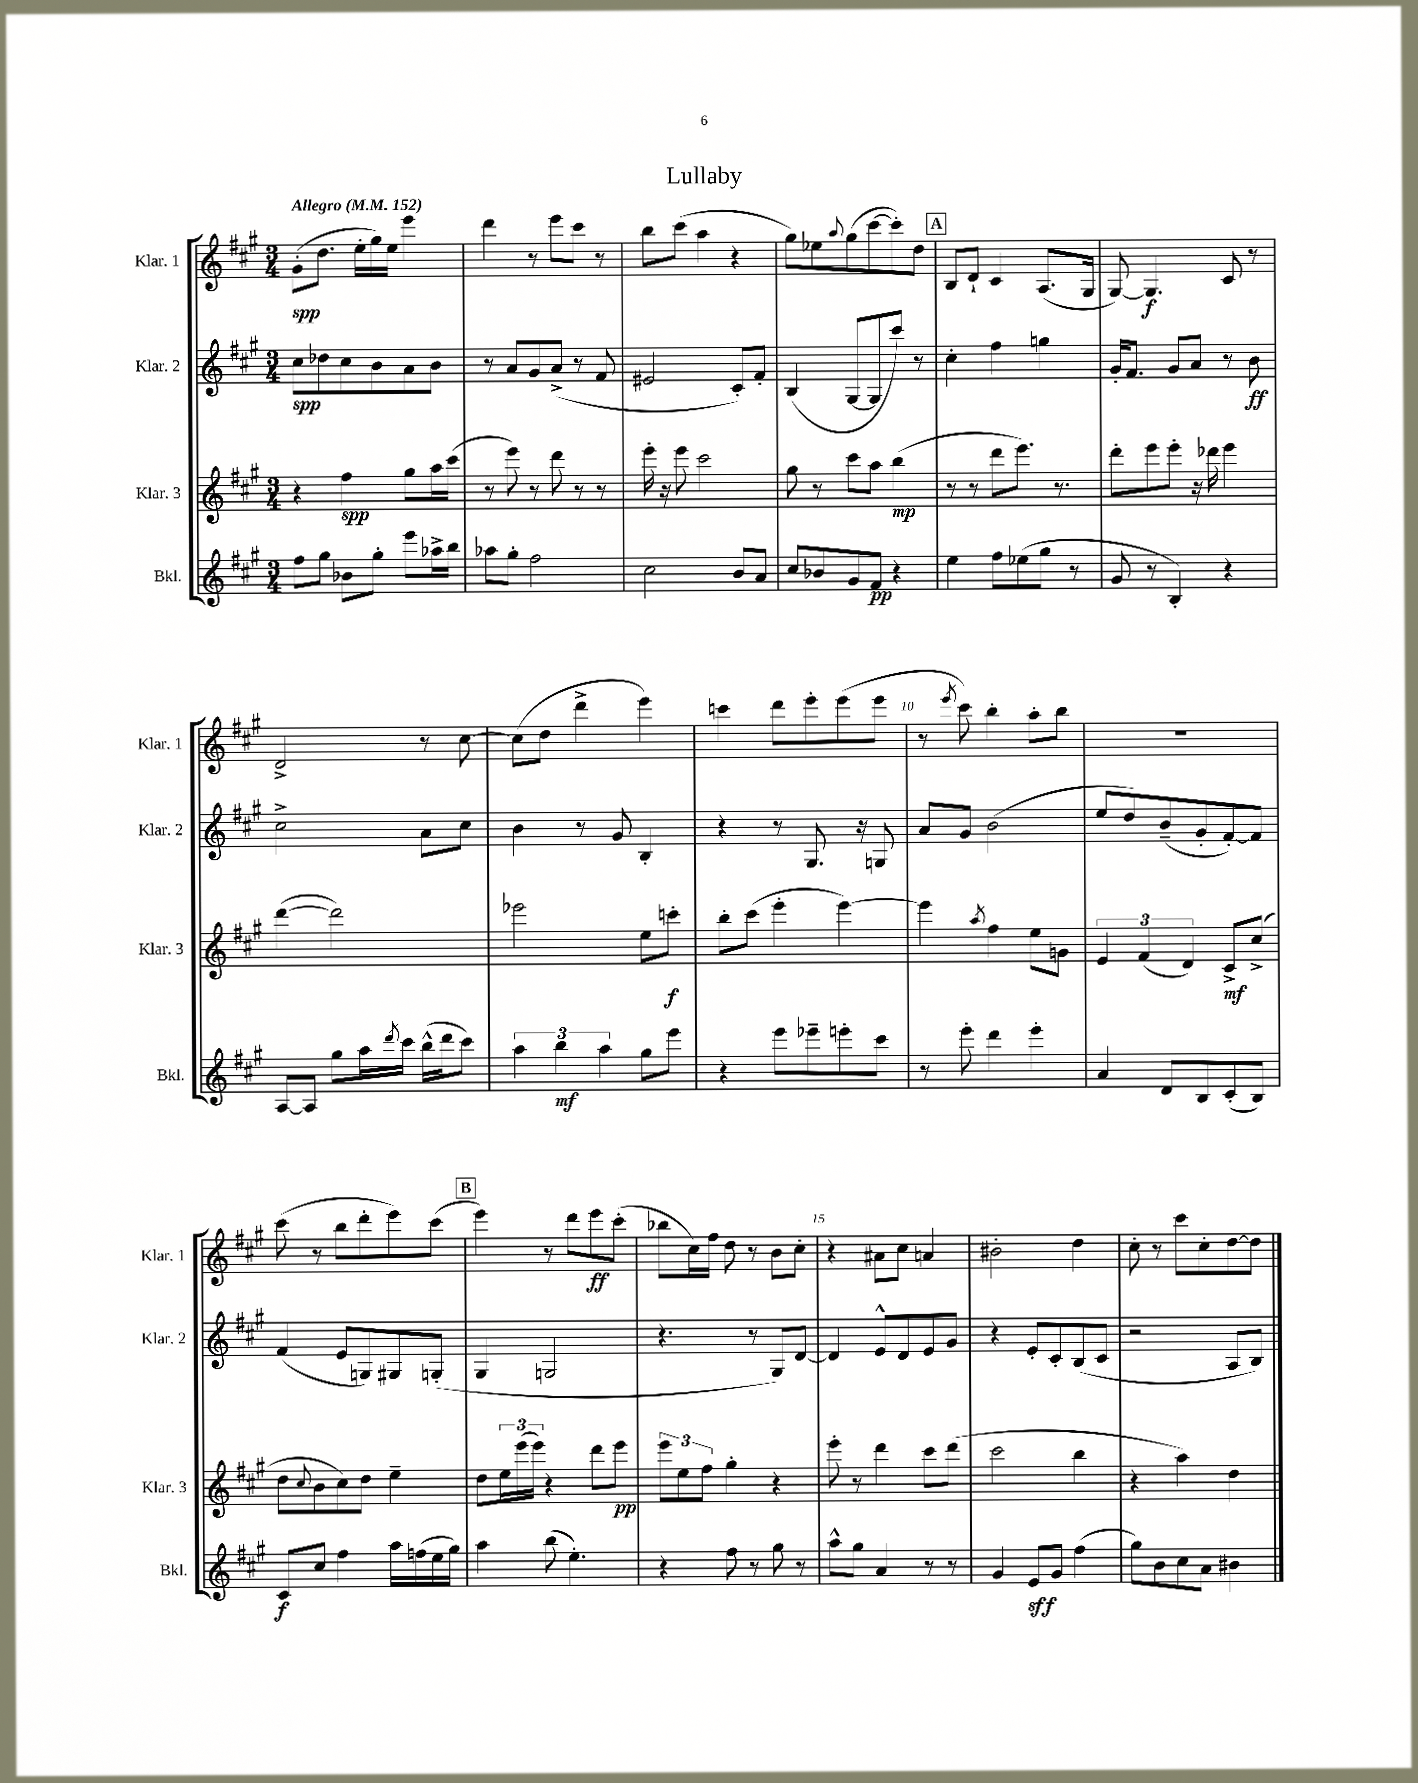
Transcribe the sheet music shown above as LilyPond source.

\header { title = "Lullaby" }
<<
\new StaffGroup <<
\new Staff = "s0" \with { instrumentName = "Klar. 1" shortInstrumentName = "Klar. 1" } {
    \clef treble \key a \major \numericTimeSignature \time 3/4 \tempo "Allegro" 4 = 152
    gis'8-.\spp( d''8. e''16-. gis''16) e''16 e'''4 |
    d'''4 r8 e'''8 cis'''8 r8 |
    b''8 cis'''8( a''4 r4 |
    gis''8) ees''8 \appoggiatura { a''8 } gis''8( cis'''8~ cis'''8-.) d''8 |
    \mark \markup { \box "A" } b8 d'8-! cis'4 a8.( gis16 |
    gis8~) gis4.\f cis'8 r8 |
    d'2-> r8 cis''8~ |
    cis''8( d''8 d'''4-> e'''4) |
    c'''4 d'''8 e'''8-. e'''8( e'''8 |
    r8 \acciaccatura { e'''8 } cis'''8) b''4-. a''8-. b''8 |
    R2. |
    cis'''8( r8 b''8 d'''8-. e'''8) cis'''8( |
    \mark \markup { \box "B" } e'''4) r8 d'''8 e'''8\ff cis'''8-.( |
    bes''8 cis''16) fis''16 d''8 r8 b'8 cis''8-. |
    r4 ais'8 cis''8 a'4 |
    bis'2-. d''4 |
    cis''8-. r8 cis'''8 cis''8-. d''8~ d''8 \bar "|." |
}
\new Staff = "s1" \with { instrumentName = "Klar. 2" shortInstrumentName = "Klar. 2" } {
    \clef treble \key a \major \numericTimeSignature \time 3/4
    cis''8\spp des''8 cis''8 b'8 a'8 b'8 |
    r8 a'8 gis'8 a'8->( r8 fis'8 |
    eis'2 cis'8-.) fis'8-. |
    b4( gis8~ gis8 cis'''8) r8 |
    \mark \markup { \box "A" } cis''4-. fis''4 g''4 |
    gis'16-. fis'8. gis'8 a'8 r8 b'8\ff |
    cis''2-> a'8 cis''8 |
    b'4 r8 gis'8 b4-. |
    r4 r8 gis8. r16 g8 |
    a'8 gis'8 b'2( |
    e''8 d''8) b'8--( gis'8-. fis'8~-.) fis'8 |
    fis'4( e'8 g8) gis8 g8-.( |
    \mark \markup { \box "B" } gis4 g2 |
    r4. r8 gis8) d'8~ |
    d'4 e'8-^ d'8 e'8 gis'8 |
    r4 e'8-. cis'8-. b8( cis'8 |
    r2 a8 b8) \bar "|." |
}
\new Staff = "s2" \with { instrumentName = "Klar. 3" shortInstrumentName = "Klar. 3" } {
    \clef treble \key a \major \numericTimeSignature \time 3/4
    r4 fis''4\spp gis''8 a''16 cis'''16( |
    r8 e'''8) r8 d'''8 r8 r8 |
    e'''16-. r16 e'''8 cis'''2 |
    gis''8 r8 cis'''8 a''8 b''4\mp( |
    \mark \markup { \box "A" } r8 r8 d'''8 e'''8.) r8. |
    d'''8-. e'''8 e'''8-. r16 des'''16 e'''4 |
    d'''4~( d'''2) |
    ees'''2 e''8 c'''8-.\f |
    b''8-. cis'''8( e'''4-. e'''4~) |
    e'''4 \acciaccatura { a''8 } fis''4 e''8 g'8 |
    \tuplet 3/2 { e'4 fis'4( d'4) } cis'8->\mf cis''8->( |
    d''8 \appoggiatura { cis''8 } b'8 cis''8) d''8 e''4-- |
    \mark \markup { \box "B" } d''8 \tuplet 3/2 { e''16 e'''16( e'''16) } r4 d'''8 e'''8\pp |
    \tuplet 3/2 { e'''8 e''8 fis''8 } gis''4-. r4 |
    e'''8-. r8 d'''4 cis'''8 d'''8( |
    cis'''2 b''4 |
    r4 a''4) d''4 \bar "|." |
}
\new Staff = "s3" \with { instrumentName = "Bkl." shortInstrumentName = "Bkl." } {
    \clef treble \key a \major \numericTimeSignature \time 3/4
    fis''8 gis''8 bes'8 gis''8-. e'''8 aes''16-> b''16 |
    aes''8 gis''8-. fis''2 |
    cis''2 b'8 a'8 |
    cis''8 bes'8 gis'8 fis'8\pp r4 |
    \mark \markup { \box "A" } e''4 fis''8 ees''8( gis''8 r8 |
    gis'8 r8 b4-.) r4 |
    a8~ a8 gis''8 a''16 \acciaccatura { d'''8 } cis'''16 b''16-^( d'''16 cis'''8) |
    \tuplet 3/2 { a''4 b''4\mf a''4 } gis''8 e'''8 |
    r4 e'''8 ees'''8-- e'''8-. cis'''8 |
    r8 e'''8-. d'''4 e'''4-. |
    a'4 d'8 b8 cis'8-.( b8) |
    cis'8\f cis''8 fis''4 a''16 f''16( e''16 gis''16) |
    \mark \markup { \box "B" } a''4 b''8( e''4.-.) |
    r4 fis''8 r8 gis''8 r8 |
    a''8-^ gis''8 a'4 r8 r8 |
    gis'4 e'8\sff gis'8 fis''4( |
    gis''8) b'8 cis''8 a'8 bis'4 \bar "|." |
}
>>
>>
\layout { \context { \Score \override BarNumber.break-visibility = ##(#f #t #t) barNumberVisibility = #(every-nth-bar-number-visible 5) } }
